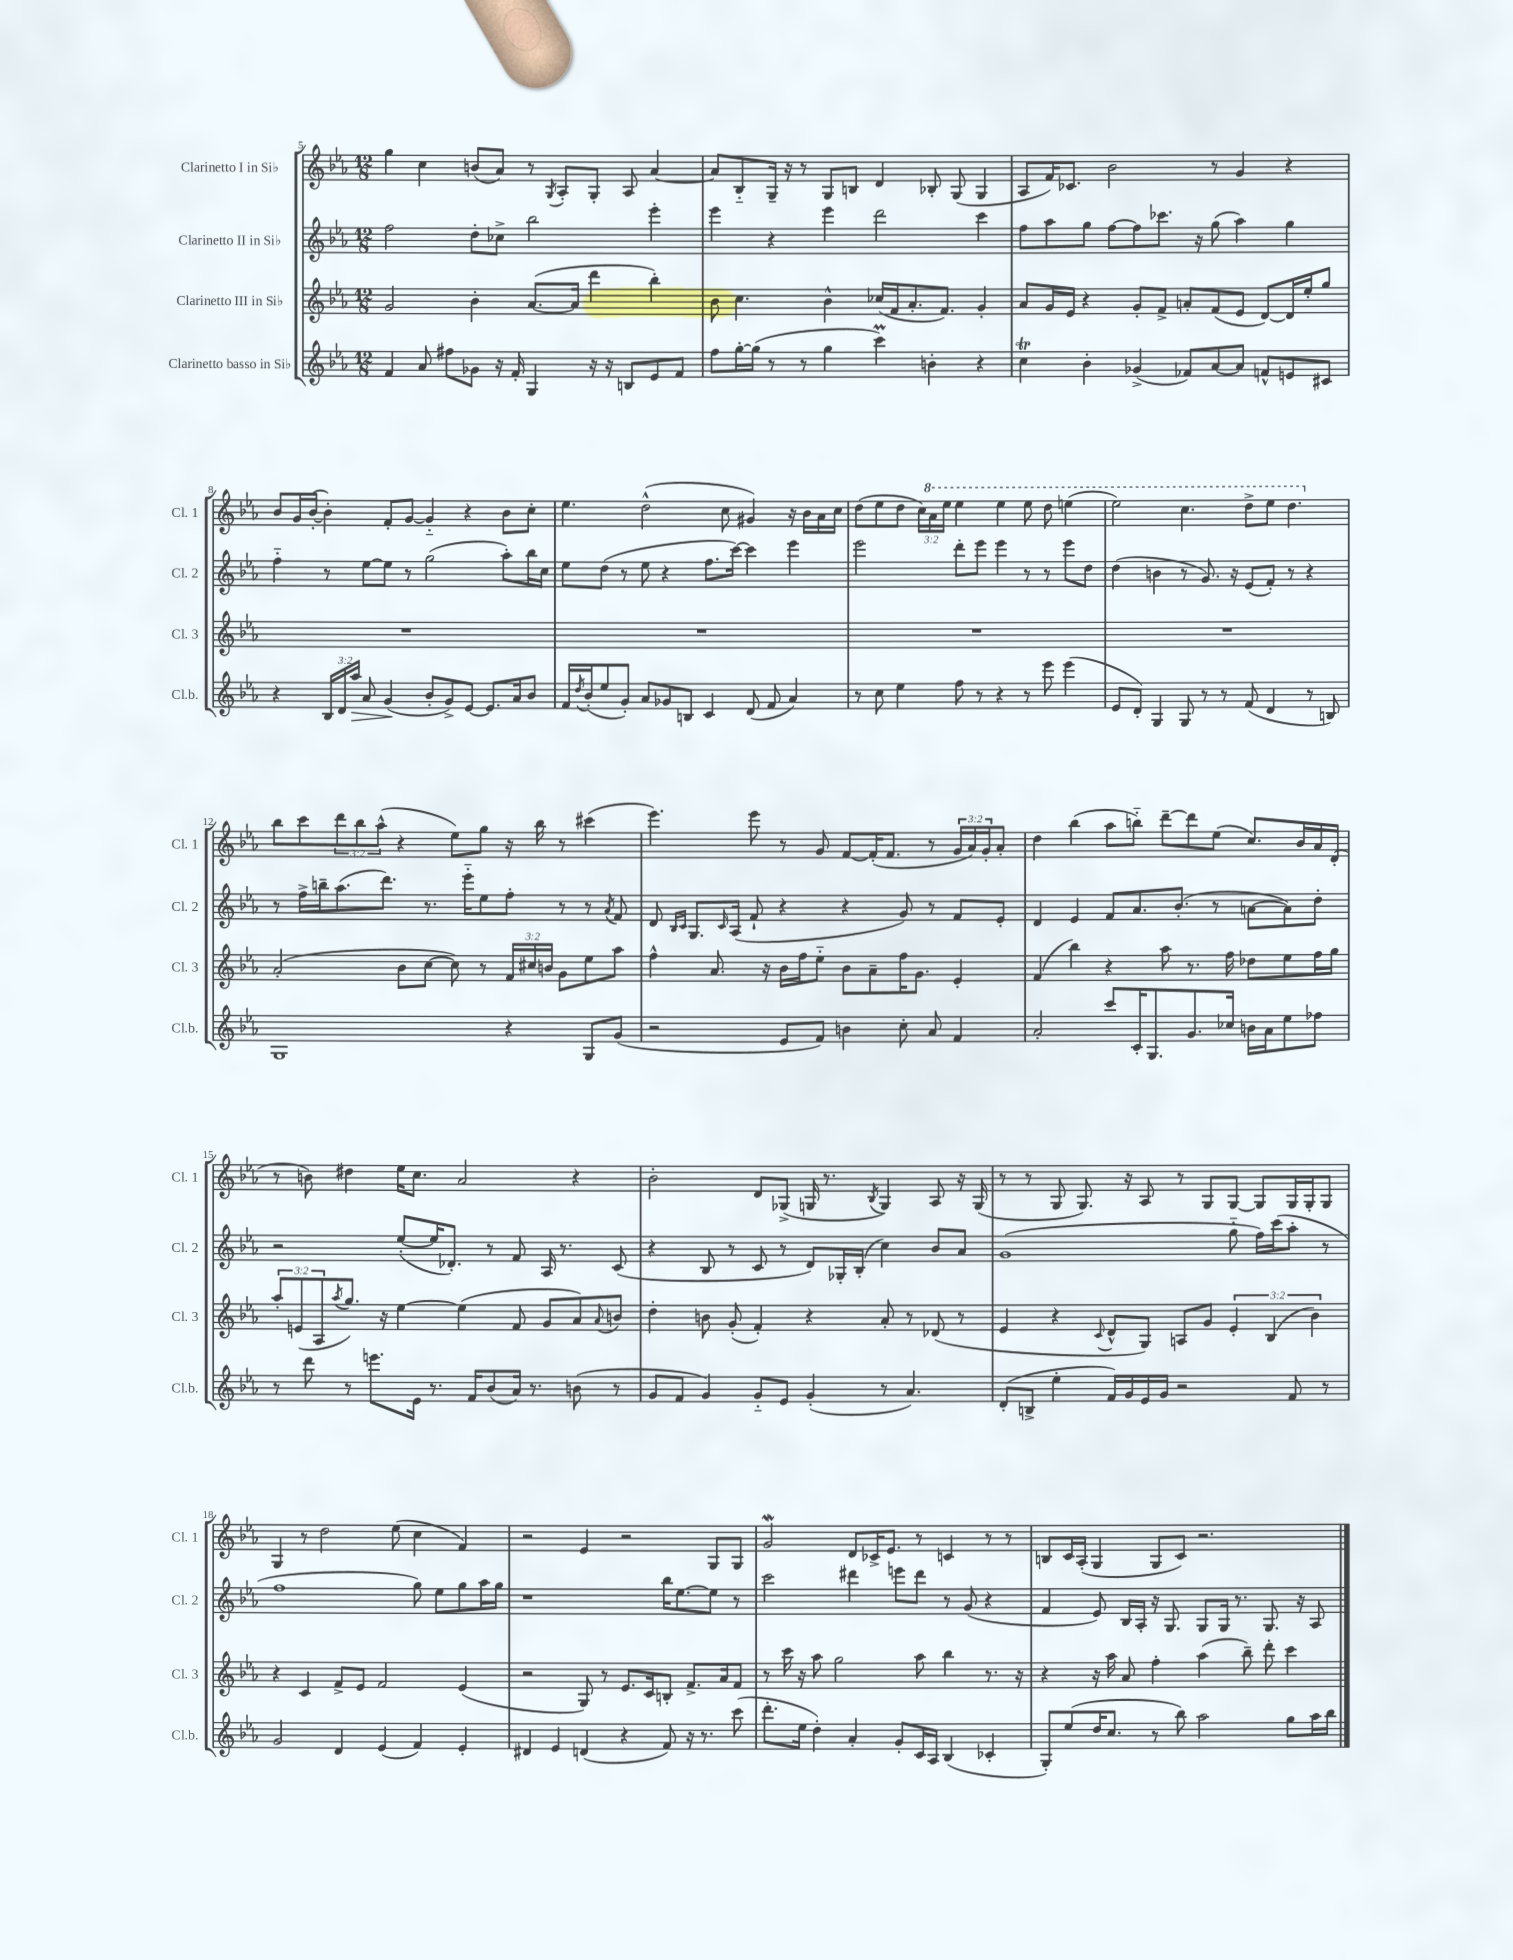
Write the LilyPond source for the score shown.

<<
\new StaffGroup <<
\new Staff = "s0" \with { instrumentName = "Clarinetto I in Sib" shortInstrumentName = "Cl. 1" } {
    \clef treble \key ees \major \numericTimeSignature \time 12/8 \override Staff.TupletNumber.text = #tuplet-number::calc-fraction-text
    g''4 c''4 b'8( aes'8) r8 \acciaccatura { g8 } aes8-. g8-. aes8 aes'4~ |
    aes'8 bes8-_ g16-- r16 r8 g8 b8 d'4 bes8-. g8( g4 |
    aes8 f'16) ces'8. bes'2 r8 g'4 r4 |
    bes'8 g'16 bes'16~-.( bes'4-.) f'8-. g'8~ g'4-_ r4 bes'8 c''8-. |
    ees''4. d''2-^( c''8 gis'4) r16 bes'16 aes'16 c''16 |
    d''8( ees''8 d''8 \tuplet 3/2 { c''16) \ottava #1 aes''16 ees'''16 } ees'''4 ees'''4 ees'''8 d'''8 e'''4( |
    ees'''2) c'''4. d'''8-> ees'''8 d'''4. \ottava #0 |
    bes''8 c'''8 \tuplet 3/2 { d'''8 bes''8 aes''8-^( } r4 ees''8) g''8 r16 bes''16 r8 cis'''4( |
    ees'''4.) ees'''8 r8 g'8 f'8~ f'16-.( f'8. r8 \tuplet 3/2 { g'16 aes'16) g'16-. } aes'8-. |
    d''4 bes''4( aes''8 b''8-_) d'''8~-- d'''8 ees''8( c''8.) bes'16 aes'16 d'16-.( |
    r8 b'8) dis''4 ees''16 c''8. aes'2 r4 |
    bes'2-. d'8 ges8->( g16 r8. \acciaccatura { bes8 } g4) aes8 r16 g16( |
    r8 r8 g8 g8.) r16 aes8 r8 g8 g8~ g8 g16 g16-. g8 |
    g4 r8 d''2 ees''8( c''4 f'4) |
    r2 ees'4 r2 g8 g8 |
    g'2\mordent d'8 ces'16-> ees'8. r8 c'4 r8 r8 |
    b8 c'16 aes16-.( g4 g8 c'8) r2. \bar "|." |
}
\new Staff = "s1" \with { instrumentName = "Clarinetto II in Sib" shortInstrumentName = "Cl. 2" } {
    \clef treble \key ees \major \numericTimeSignature \time 12/8
    f''2 d''8-. ces''8-> bes''2 ees'''4-. |
    ees'''4 r4 ees'''4 d'''2 c'''4 |
    f''8 aes''8 g''8 f''8~ f''8 ces'''8. r16 g''8( aes''4) g''4 |
    f''4-_ r8 ees''8~ ees''8 r8 g''2( aes''8-.) bes''16 c''16 |
    ees''8 d''8( r8 ees''8 r4 f''8. c'''16~) c'''4 ees'''4 |
    ees'''2 d'''8-. ees'''8 ees'''4 r8 r8 ees'''8 d''8 |
    d''4( b'4 r8 g'8.) r16 ees'8( f'8-.) r8 r4 |
    r8 f''16-> b''16-- aes''8.( d'''8.) r8. ees'''16-_ ees''8 f''8-. r8 r8 \acciaccatura { aes'8 } f'8 |
    d'8 \grace { bes16 c'16 } g8. \grace { c'16 } aes16( f'8-! r4 r4 g'8) r8 f'8 ees'8-. |
    d'4 ees'4 f'8 aes'8. bes'8.-.( r8 a'8~ a'8) d''8-. |
    r2 ees''8~-.( ees''16 des'8.-.) r8 f'8 aes16 r8. c'8( |
    r4 bes8 r8 c'8 r8 d'8) ges16-. bes16-.( c''4) bes'8 aes'8 |
    g'1( g''8-_ f''16) c'''16( aes''8-. r8 |
    f''1 g''8) ees''8 g''8 aes''16 g''16 |
    r1 bes''16 ees''8.~ ees''8 r8 |
    c'''2 dis'''4 e'''8 dis'''8 r8 g'8( r4 |
    f'4 ees'8) bes16 aes16-. r16 g8. g8 g16 r8. g8. r16 aes8 \bar "|." |
}
\new Staff = "s2" \with { instrumentName = "Clarinetto III in Sib" shortInstrumentName = "Cl. 3" } {
    \clef treble \key ees \major \numericTimeSignature \time 12/8 \override Staff.TupletNumber.text = #tuplet-number::calc-fraction-text
    g'2 bes'4-. aes'8.~( aes'16 d'''4 bes''4-.) |
    bes'8 c''4. bes'4-^ ces''16( f'16 aes'8.-. f'8.) g'4-. |
    aes'8 g'16 ees'16 r4 g'8-. f'8-> a'8-. f'8( ees'8 d'8~) d'16 ees''16-. g''8 |
    R1. |
    R1. |
    R1. |
    R1. |
    aes'2-.( bes'8 c''8~ c''8) r8 \tuplet 3/2 { f'16 cis''16 b'16 } g'8 ees''8 aes''8 |
    f''4-^ aes'8. r16 bes'16 f''16 ees''8-_ bes'8 aes'8-- f''16 g'8. ees'4-. |
    f'4( bes''4) r4 aes''8 r8. f''16 des''8 ees''8 f''16 g''16 |
    \tuplet 3/2 { aes''8-. e'8( aes8 } \acciaccatura { aes''8 } g''8.) r16 ees''4~ ees''4( f'8 g'8 aes'8) \appoggiatura { aes'8 } b'8 |
    d''4-. b'8 g'8-.( f'4-.) r4 aes'8-. r8 des'8( r8 |
    ees'4 r4 \appoggiatura { c'8 } d'8-^ g8) a8 g'8 \tuplet 3/2 { ees'4-. bes4( bes'4) } |
    r4 c'4 f'8-> ees'8 f'2 ees'4( |
    r2 g8) r8 ees'8. c'16 b8-. f'8.-> aes'16 f'8 |
    r8 c'''16 r16 aes''8 g''2 aes''8 bes''4 r8. r16 |
    r4 r16 aes''16 aes'8 f''4-. aes''4( bes''8--) d'''8-. c'''4 \bar "|." |
}
\new Staff = "s3" \with { instrumentName = "Clarinetto basso in Sib" shortInstrumentName = "Cl.b." } {
    \clef treble \key ees \major \numericTimeSignature \time 12/8 \override Staff.TupletNumber.text = #tuplet-number::calc-fraction-text
    f'4 aes'8 fis''8 ges'8 r16 f'16-. g4 r16 r16 b8 ees'8 f'8 |
    f''8 g''16~-. g''16( r8 r8 g''4 c'''4\prall) b'4-. r4 |
    c''4\trill bes'4-. ges'4->( fes'8) aes'8~ aes'8 f'8-^ e'8 cis'8 |
    r4 \tuplet 3/2 { bes16 d'16 aes''16\> } aes'8 g'4\!( bes'8-. g'8->) ees'8~ ees'8. aes'16 bes'8 |
    f'16 \acciaccatura { d''8 } bes'16-.( ees''8 g'8-.) aes'8 ges'8 b8 c'4 d'8( f'8 aes'4) |
    r8 c''8 ees''4 f''8 r8 r4 r8 ees'''8 ees'''4( |
    ees'8 d'8-.) g4 g8 r8 r8 f'8( d'4 r8 b8) |
    g1 r4 g8 g'8( |
    r2 ees'8 f'8) b'4 c''8-. aes'8 f'4 |
    aes'2-. c'''8 c'16-. g8. g'8. ces''16 b'16 aes'16 ees''8 fes''8 |
    r8 d'''8 r8 e'''8. ees'16 r8. f'16 bes'8( aes'16) r8. b'8( r8 |
    g'8 f'8 g'4) g'8-_ ees'8 g'4-.( r8 aes'4.) |
    d'8-.( b8-> ees''4-. f'16) g'16 ees'16 g'16 r2 f'8 r8 |
    g'2 d'4 ees'4( f'4) ees'4-. |
    dis'4 ees'4 d'4( r4 f'8) r16 r8. c'''8( |
    d'''8.-. ees''16 d''4-.) aes'4-. g'8-. c'16 aes16 bes4( ces'4-. |
    g8-.) ees''8( d''16 c''8. r8 bes''8) aes''2 g''8 aes''16 bes''16 \bar "|." |
}
>>
>>
\layout { \context { \Score currentBarNumber = #5 } }
